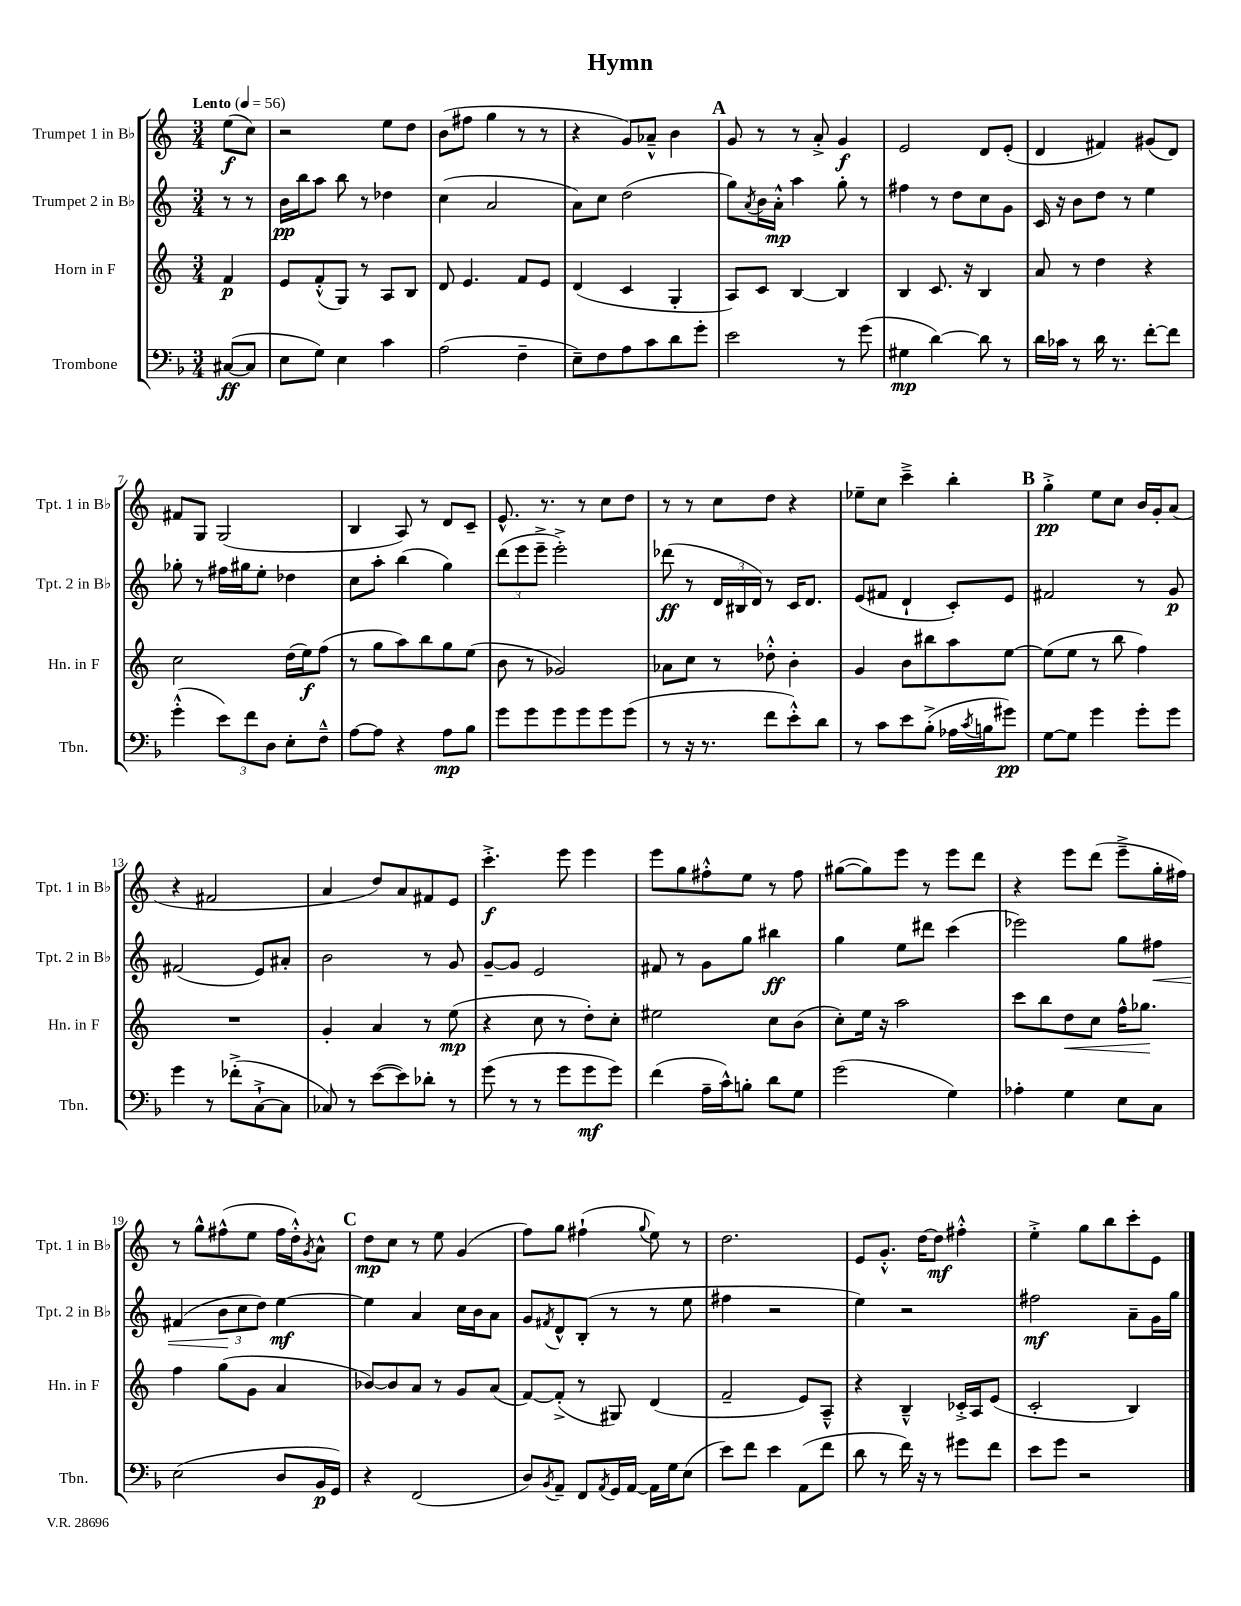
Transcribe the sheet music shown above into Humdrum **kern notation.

**kern	**dynam	**kern	**dynam	**kern	**dynam	**kern	**dynam
*part4	*part4	*part3	*part3	*part2	*part2	*part1	*part1
*staff4	*staff4	*staff3	*staff3	*staff2	*staff2	*staff1	*staff1
*I"Trombone	*	*I"Horn in F	*	*I"Trumpet 2 in B♭	*	*I"Trumpet 1 in B♭	*
*I'Tbn.	*	*I'Hn. in F	*	*I'Tpt. 2 in B♭	*	*I'Tpt. 1 in B♭	*
*clefF4	*	*clefG2	*	*clefG2	*	*clefG2	*
*k[b-]	*	*k[]	*	*k[]	*	*k[]	*
*M3/4	*	*M3/4	*	*M3/4	*	*M3/4	*
*MM56	*	*MM56	*	*MM56	*	*MM56	*
=	=	=	=	=	=	=	=
!	!	!	!	!	!	!LO:TX:a:B:t=Lento	!
([8C#X/L	ff	4f/	p	8r	.	(8ee\L	f
8C#/J]	.	.	.	8r	.	8cc\J)	.
=1	=1	=1	=1	=1	=1	=1	=1
8E\L	.	8e/L	.	16b\LL	pp	2r	.
.	.	.	.	16bb\J	.	.	.
8G\J)	.	(8f'^^/	.	8aa\J	.	.	.
4E\	.	8G/J)	.	8bb\	.	.	.
.	.	8r	.	8r	.	.	.
4c\	.	8A/L	.	4dd-X\	.	8ee\L	.
.	.	8B/J	.	.	.	8dd\J	.
=2	=2	=2	=2	=2	=2	=2	=2
(2A\	.	8d/	.	(4cc\	.	(8b\L	.
.	.	4.e/	.	.	.	8ff#X\J	.
.	.	.	.	2a/	.	4gg\	.
4F~\	.	8f/L	.	.	.	8r	.
.	.	8e/J	.	.	.	8r	.
=3	=3	=3	=3	=3	=3	=3	=3
8E~\L)	.	(4d/	.	8a\L)	.	4r	.
8F\	.	.	.	8cc\J	.	.	.
8A\	.	4c/	.	(2dd\	.	8g/L)	.
8c\	.	.	.	.	.	8a-X~^^/J	.
8d\	.	4G'/	.	.	.	4b\	.
8g'\J	.	.	.	.	.	.	.
!!LO:REH:place=s1:t=A
=4	=4	=4	=4	=4	=4	=4	=4
2e\	.	8A/L)	.	8gg\L)	.	8g/	.
.	.	.	.	8qa/	.	.	.
.	.	8c/J	.	16b\L	.	8r	.
.	.	.	.	16a'^^\JJ	mp	.	.
.	.	[4B/	.	4aa\	.	8r	.
.	.	.	.	.	.	8a'^/	.
8r	.	4B/]	.	8gg'\	.	4g/	f
(8g\	.	.	.	8r	.	.	.
=5	=5	=5	=5	=5	=5	=5	=5
4G#X\	mp	4B/	.	4ff#X\	.	2e/	.
[4d\)	.	8.c/	.	8r	.	.	.
.	.	.	.	8dd\L	.	.	.
.	.	16r	.	.	.	.	.
8d\]	.	4B/	.	8cc\	.	8d/L	.
8r	.	.	.	8g\J	.	(8e'/J	.
=6	=6	=6	=6	=6	=6	=6	=6
16d\LL	.	8a/	.	16c/	.	4d/	.
16c-X\JJ	.	.	.	16r	.	.	.
8r	.	8r	.	8b\L	.	.	.
16d\	.	4dd\	.	8dd\J	.	4f#X/)	.
8.r	.	.	.	.	.	.	.
.	.	.	.	8r	.	.	.
[8f'\L	.	4r	.	4ee\	.	(8g#X/L	.
8f\J]	.	.	.	.	.	8d/J)	.
!!LO:LB:g=z
=7	=7	=7	=7	=7	=7	=7	=7
(4g'^^\	.	2cc\	.	8gg-X'\	.	8f#X/L	.
.	.	.	.	8r	.	8G/J	.
12e\L)	.	.	.	16ff#X\LL	.	(2G/	.
.	.	.	.	16gg#X\J	.	.	.
12f\	.	.	.	.	.	.	.
.	.	.	.	8ee'\J	.	.	.
12D\J	.	.	.	.	.	.	.
8E'\L	.	(16dd\LL	.	4dd-X\	.	.	.
.	.	16ee\J)	f	.	.	.	.
8F~^^\J	.	(8ff\J	.	.	.	.	.
=8	=8	=8	=8	=8	=8	=8	=8
[8A\L	.	8r	.	8cc\L	.	4B/	.
8A\J]	.	8gg\L	.	8aa'\J	.	.	.
4r	.	8aa\)	.	(4bb\	.	8A/)	.
.	.	8bb\	.	.	.	8r	.
8A\L	mp	8gg\	.	4gg\)	.	8d/L	.
8B-\J	.	(8ee\J	.	.	.	8c~/J	.
=9	=9	=9	=9	=9	=9	=9	=9
8g\L	.	8b\	.	(12ddd\L	.	8.e^^/	.
.	.	.	.	12eee\	.	.	.
8g\	.	8r	.	.	.	.	.
.	.	.	.	12eee~^\J	.	.	.
.	.	.	.	.	.	8.r	.
8g\	.	2g-X/)	.	2eee'^\)	.	.	.
8g\	.	.	.	.	.	8r	.
8g\	.	.	.	.	.	8cc\L	.
(8g\J	.	.	.	.	.	8dd\J	.
=10	=10	=10	=10	=10	=10	=10	=10
8r	.	8a-X\L	.	(8ddd-X\	ff	8r	.
16r	.	8cc\J	.	8r	.	8r	.
8.r	.	.	.	.	.	.	.
.	.	8r	.	24d/LL	.	8cc\L	.
.	.	.	.	24B#X/	.	.	.
.	.	.	.	24d/JJ)	.	.	.
8f\L	.	8dd-X'^^\	.	8r	.	8dd\J	.
8e'^^\)	.	4b'\	.	16c/KL	.	4r	.
.	.	.	.	8.d/J	.	.	.
8d\J	.	.	.	.	.	.	.
=11	=11	=11	=11	=11	=11	=11	=11
8r	.	4g/	.	(8e/L	.	8ee-X~\L	.
8c\L	.	.	.	8f#X/J	.	8cc\J	.
8e\	.	8b\L	.	4d`/	.	4ccc~^\	.
(8B-'^\J	.	8bb#X\	.	.	.	.	.
16A-X\LL	.	8aa\	.	8c'/L)	.	4bb'\	.
8qc/	.	.	.	.	.	.	.
16Bn\J	.	.	.	.	.	.	.
8g#X\J)	pp	[8ee\J	.	8e/J	.	.	.
!!LO:REH:place=s1:t=B
=12	=12	=12	=12	=12	=12	=12	=12
[8G\L	.	(8ee\L]	.	2f#X/	.	4gg'^\	pp
8G\J]	.	8ee\J	.	.	.	.	.
4g\	.	8r	.	.	.	8ee\L	.
.	.	8bb\	.	.	.	8cc\J	.
8g'\L	.	4ff\)	.	8r	.	16b/LL	.
.	.	.	.	.	.	16g'/J	.
8g\J	.	.	.	8g/	p	(8a/J	.
!!LO:LB:g=z
=13	=13	=13	=13	=13	=13	=13	=13
4g\	.	2.r	.	(2f#X/	.	4r	.
8r	.	.	.	.	.	2f#X/	.
(8f-X'^\L	.	.	.	.	.	.	.
[8C`^\	.	.	.	8e/L)	.	.	.
8C\J]	.	.	.	8a#X'/J	.	.	.
=14	=14	=14	=14	=14	=14	=14	=14
8C-X/)	.	4g'/	.	2b\	.	4a/	.
8r	.	.	.	.	.	.	.
([8e\L	.	4a/	.	.	.	8dd/L)	.
8e\])	.	.	.	.	.	8a/	.
8d-X'\J	.	8r	.	8r	.	8f#X/	.
8r	.	(8ee\	mp	8g/	.	8e/J	.
=15	=15	=15	=15	=15	=15	=15	=15
(8g\	.	4r	.	[8g~/L	.	4.ccc'^\	f
8r	.	.	.	8g/J]	.	.	.
8r	.	8cc\	.	2e/	.	.	.
8g\L	.	8r	.	.	.	8eee\	.
8g\	mf	8dd'\L)	.	.	.	4eee\	.
8g\J)	.	8cc'\J	.	.	.	.	.
=16	=16	=16	=16	=16	=16	=16	=16
(4f\	.	2ee#X\	.	8f#X/	.	8eee\L	.
.	.	.	.	8r	.	8gg\	.
16A~\LL	.	.	.	8g\L	.	8ff#X'^^\	.
16c^^\J)	.	.	.	.	.	.	.
8Bn'\J	.	.	.	8gg\J	.	8ee\J	.
8d\L	.	8cc\L	.	4bb#X\	ff	8r	.
8G\J	.	(8b\J	.	.	.	8ff#\	.
=17	=17	=17	=17	=17	=17	=17	=17
(2g\	.	8cc'\L)	.	4gg\	.	([8gg#X\L	.
.	.	16ee\Jk	.	.	.	8gg#\])	.
.	.	16r	.	.	.	.	.
.	.	2aa\	.	8ee\L	.	8eee\J	.
.	.	.	.	8ddd#X\J	.	8r	.
4G\)	.	.	.	(4ccc\	.	8eee\L	.
.	.	.	.	.	.	8ddd\J	.
=18	=18	=18	=18	=18	=18	=18	=18
4A-X'\	.	8ccc\L	.	2eee-X\)	.	4r	.
.	.	8bb\	.	.	.	.	.
!	!	!	!LO:HP:b	!	!	!	!
4G\	.	8dd\	<	.	.	8eee\L	.
.	.	8cc\J	.	.	.	(8ddd\J	.
8E\L	.	16ff^^\KL	.	8gg\L	.	8eee~^\L	.
.	.	8.gg-X\J	.	.	.	.	.
!	!	!	!	!	!LO:HP:b	!	!
8C\J	.	.	.	8ff#X\J	<	16gg'\L	.
.	.	.	.	.	.	16ff#X\JJ)	.
.	.	.	[	.	.	.	.
!!LO:LB:g=z
=19	=19	=19	=19	=19	=19	=19	=19
(2E\	.	4ff\	.	(4f#X/	.	8r	.
.	.	.	.	.	.	8gg^^\L	.
.	.	(8gg\L	.	12b\L	.	(8ff#X^^\	.
.	.	.	.	12cc\	[	.	.
.	.	8g\J	.	.	.	8ee\J	.
.	.	.	.	12dd\J)	.	.	.
8D/L	.	4a/	.	[4ee\	mf	16ff#\LL	.
.	.	.	.	.	.	16dd'^^\J)	.
.	.	.	.	.	.	8qg/	.
16BB-/L	p	.	.	.	.	8a^^\J	.
16GG/JJ)	.	.	.	.	.	.	.
!!LO:REH:place=s1:t=C
=20	=20	=20	=20	=20	=20	=20	=20
4r	.	[8b-X/L)	.	4ee\]	.	8dd\L	mp
.	.	8b-/]	.	.	.	8cc\J	.
(2FF/	.	8a/J	.	4a/	.	8r	.
.	.	8r	.	.	.	8ee\	.
.	.	8g/L	.	16cc\LL	.	(4g/	.
.	.	.	.	16b\J	.	.	.
.	.	(8a/J	.	8a\J	.	.	.
=21	=21	=21	=21	=21	=21	=21	=21
8D/L)	.	[8f/L)	.	8g/L	.	8ff\L)	.
8qBB-/	.	.	.	8qf#X/	.	.	.
8AA~/J	.	(8f'^/J]	.	8d^^/	.	8gg\J	.
8FF/L	.	8r	.	(8B'/J	.	(4ff#X`\	.
8qAA/	.	.	.	.	.	.	.
16GG/L	.	8G#X/)	.	8r	.	.	.
[16AA/JJ	.	.	.	.	.	.	.
.	.	.	.	.	.	8qqgg/	.
16AA\LL]	.	(4d/	.	8r	.	8ee\)	.
16G\J	.	.	.	.	.	.	.
(8E\J	.	.	.	8ee\	.	8r	.
=22	=22	=22	=22	=22	=22	=22	=22
8e\L)	.	2f~/	.	4ff#X\	.	2.dd\	.
8f\J	.	.	.	.	.	.	.
4e\	.	.	.	2r	.	.	.
(8AA\L	.	8e/L)	.	.	.	.	.
8f\J	.	8A~^^/J	.	.	.	.	.
=23	=23	=23	=23	=23	=23	=23	=23
8d\	.	4r	.	4ee\)	.	8e/L	.
8r	.	.	.	.	.	8.g'^^/J	.
16f\)	.	4B~^^/	.	2r	.	.	.
16r	.	.	.	.	.	[16dd\KL	.
8r	.	.	.	.	.	8dd\J]	mf
8g#X\L	.	16c-X'^/LL	.	.	.	4ff#X'^^\	.
.	.	16A/J	.	.	.	.	.
8f\J	.	(8e/J	.	.	.	.	.
=24	=24	=24	=24	=24	=24	=24	=24
8e\L	.	2c'/	.	2ff#X\	mf	4ee'^\	.
8g\J	.	.	.	.	.	.	.
2r	.	.	.	.	.	8gg\L	.
.	.	.	.	.	.	8bb\	.
.	.	4B/)	.	8a~\L	.	8ccc'\	.
.	.	.	.	16g\L	.	8e\J	.
.	.	.	.	16gg\JJ	.	.	.
==	==	==	==	==	==	==	==
*-	*-	*-	*-	*-	*-	*-	*-
